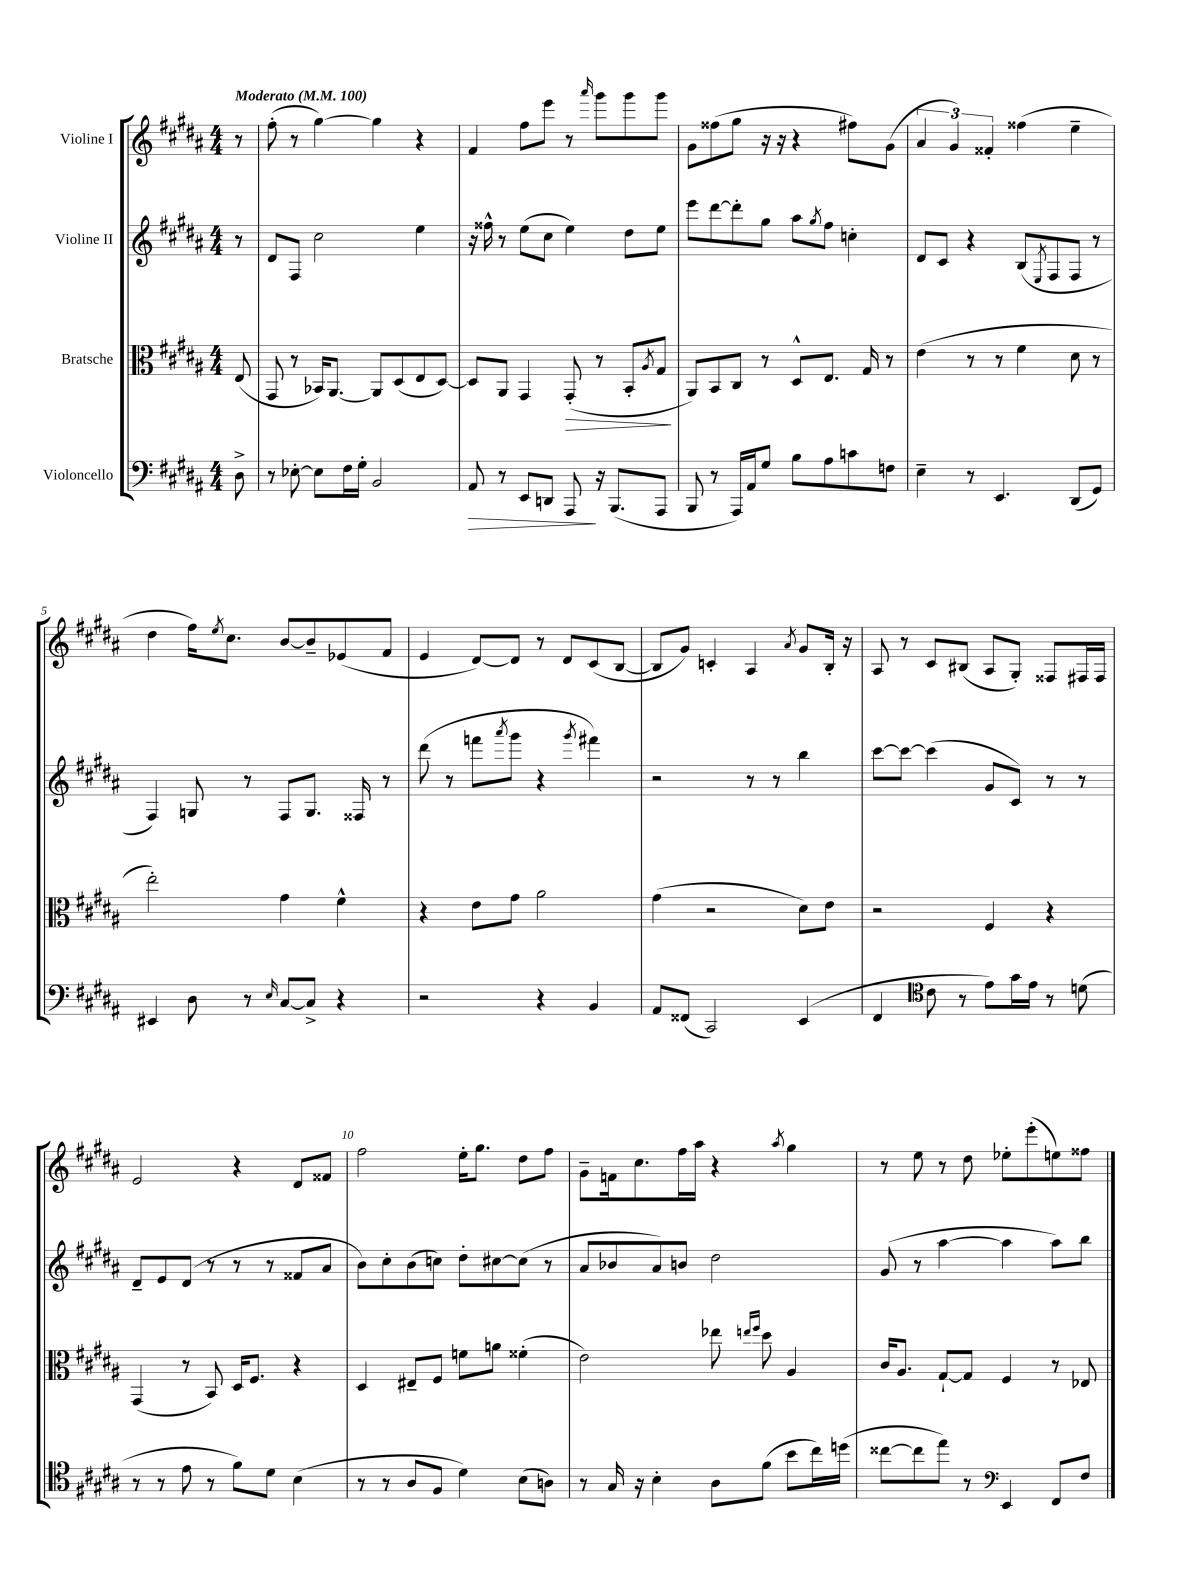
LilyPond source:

<<
\new StaffGroup <<
\new Staff = "s0" \with { instrumentName = "Violine I" } {
    \clef treble \key b \major \numericTimeSignature \time 4/4 \partial 8 \tempo "Moderato" 4 = 100
    r8 |
    fis''8-.( r8 gis''4~) gis''4 r4 |
    fis'4 fis''8 e'''8 r8 \grace { ais'''16 } gis'''8 gis'''8 gis'''8 |
    gis'8 fisis''8( gis''8 r16 r16 r4 fis''8) gis'8( |
    \tuplet 3/2 { ais'4 gis'4) fisis'4-. } fisis''4( e''4-- |
    dis''4 fis''16) \acciaccatura { e''8 } cis''8. b'8~ b'8-- ees'8( fis'8 |
    e'4 dis'8~) dis'8 r8 dis'8 cis'8( b8~ |
    b8 gis'8) c'4-. ais4 \acciaccatura { ais'8 } gis'8 b16-. r16 |
    ais8 r8 cis'8 bis8( ais8 gis8-.) fisis8 fis16 fis16 |
    e'2 r4 dis'8 fisis'8 |
    fis''2 e''16-. gis''8. dis''8 fis''8 |
    gis'8-- f'16 cis''8. fis''16 ais''16 r4 \acciaccatura { ais''8 } gis''4 |
    r8 e''8 r8 dis''8 ees''8-. e'''8-.( e''8) fisis''8 \bar "|." |
}
\new Staff = "s1" \with { instrumentName = "Violine II" } {
    \clef treble \key b \major \numericTimeSignature \time 4/4 \partial 8
    r8 |
    dis'8 fis8 cis''2 e''4 |
    r16 fisis''16-^ r8 e''8( cis''8 e''4) dis''8 e''8 |
    e'''8 dis'''8~ dis'''8-. gis''8 ais''8 \acciaccatura { gis''8 } fis''8 c''4-. |
    dis'8 cis'8 r4 b8( \acciaccatura { e8 } fis8 fis8 r8 |
    fis4) g8 r8 fis8 g8. fisis16 r8 |
    dis'''8( r8 f'''8 \acciaccatura { ais'''8 } gis'''8 r4 \acciaccatura { gis'''8 } fis'''4) |
    r2 r8 r8 b''4 |
    cis'''8~ cis'''8~ cis'''4( gis'8 cis'8) r8 r8 |
    dis'8-- e'8 dis'8( r8 r8 r8 fisis'8 ais'8 |
    b'8) cis''8-. b'8( c''8) dis''8-. cis''8~ cis''8( r8 |
    ais'8 bes'8 ais'8) b'8 dis''2 |
    gis'8( r8 ais''4~ ais''4 ais''8) b''8 \bar "|." |
}
\new Staff = "s2" \with { instrumentName = "Bratsche" } {
    \clef alto \key b \major \numericTimeSignature \time 4/4 \partial 8
    e8( |
    gis,8 r8 bes,16) ais,8.~ ais,8 dis8( e8 dis8~) |
    dis8 ais,8 gis,4 gis,8-.\>( r8 b,8-. \acciaccatura { ais8 } gis8\! |
    ais,8) b,8 cis8 r8 dis8-^ e8. gis16 r8 |
    e'4( r8 r8 fis'4 dis'8 r8 |
    e''2-.) gis'4 fis'4-^ |
    r4 e'8 gis'8 ais'2 |
    gis'4( r2 dis'8) e'8 |
    r2 fis4 r4 |
    gis,4( r8 b,8) dis16 fis8. r4 |
    dis4 eis8-- fis8 f'8 a'8 fisis'4-.( |
    e'2) ees''8 \grace { e''16 fis''16 } dis''8 ais4 |
    cis'16 ais8. gis8~-! gis8 fis4 r8 ees8 \bar "|." |
}
\new Staff = "s3" \with { instrumentName = "Violoncello" } {
    \clef bass \key b \major \numericTimeSignature \time 4/4 \partial 8
    dis8-> |
    r8 ees8~-. ees8 fis16 gis16-. b,2 |
    ais,8\> r8 e,8 d,8 ais,,8\! r16 b,,8.( ais,,8 |
    b,,8 r8 ais,,16) ais,16 gis8 b8 ais8 c'8 f8 |
    e4-- r8 e,4. dis,8( gis,8) |
    eis,4 dis8 r8 \grace { e16 } cis8~ cis8-> r4 |
    r2 r4 b,4 |
    ais,8 fisis,8( cis,2) e,4( |
    fis,4 \clef tenor cis'8 r8 e'8) gis'16 e'16 r8 d'8( |
    r8 r8 e'8 r8 fis'8) dis'8 b4( |
    r8 r8 ais8 fis8 dis'4) b8( a8) |
    r8 gis16 r16 b4-. ais8 fis'8( b'8 cis''16) d''16( |
    cisis''8~ cisis''8 e''8) r8 \clef bass e,4 fis,8 fis8 \bar "|." |
}
>>
>>
\layout { \context { \Score \override BarNumber.break-visibility = ##(#f #t #t) barNumberVisibility = #(every-nth-bar-number-visible 5) } }
